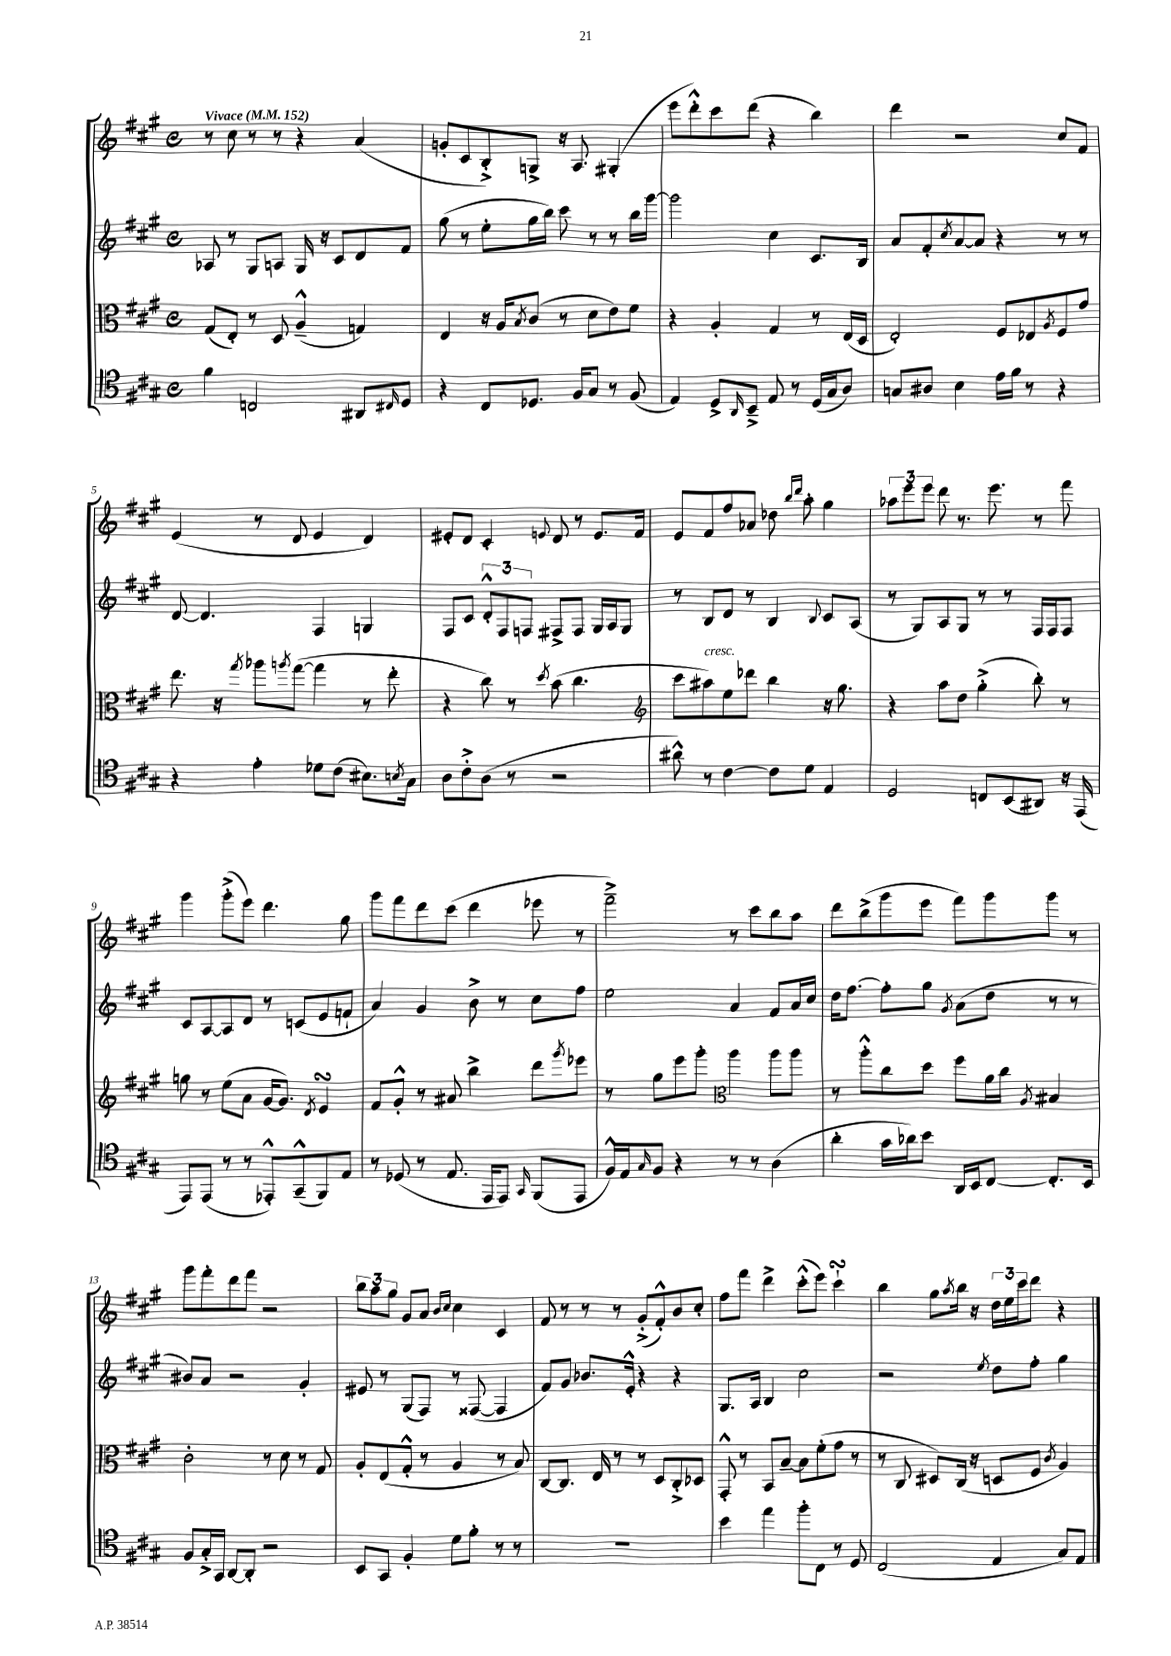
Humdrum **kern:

**kern	**kern	**kern	**kern
*part4	*part3	*part2	*part1
*staff4	*staff3	*staff2	*staff1
*clefC4	*clefC3	*clefG2	*clefG2
*k[f#c#g#]	*k[f#c#g#]	*k[f#c#g#]	*k[f#c#g#]
*M4/4	*M4/4	*M4/4	*M4/4
*met(c)	*met(c)	*met(c)	*met(c)
*MM152	*MM152	*MM152	*MM152
=1	=1	=1	=1
!	!	!	!LO:TX:a:B:t=Vivace
4f#\	(8G#/L	8A-X/	8r
.	8E'/J)	8r	8cc#\
2Cn/	8r	8G#/L	8r
.	8D/	8An/J	8r
.	(4A~^^/	16G#/	4r
.	.	16r	.
.	.	8c#/L	.
8AA#X/L	4Gn/)	8d/	(4a/
16qqC#X/	.	.	.
8D/J	.	8f#/J	.
=2	=2	=2	=2
4r	4E/	(8gg#\	8gn'/L
.	.	8r	8c#/
8C#/L	16r	8ee'\L	8B'^/)
.	16A/KL	.	.
.	8qB/	.	.
8.D-X/J	(8c#/J	16gg#\L	8Gn^/J
.	.	16bb\JJ)	.
.	8r	8ccc#\	16r
16F#/KL	.	.	8.A/
8G#/J	8d\L	8r	.
8r	8e\)	8r	(4G#X'/
(8F#/	8f#\J	16bb\LL	.
.	.	[16ggg#\JJ	.
=3	=3	=3	=3
4E/)	4r	2ggg#\]	8eee\L
.	.	.	8ddd'^^\)
8D^/L	4A'/	.	8ccc#\
16qqAA/	.	.	.
8BB~^/J	.	.	(8ddd\J
8E/	4G#/	4cc#\	4r
8r	.	.	.
(16D/LL	8r	8.c#/L	4bb\)
16G#/J	.	.	.
8A/J)	(16E/LL	.	.
.	16D/JJ	16B/Jk	.
=4	=4	=4	=4
8Gn/L	2E'/)	8a/L	4ddd\
8A#X/J	.	8f#'/	.
.	.	8qcc#/	.
4B\	.	[8a/	2r
.	.	8a/J]	.
16e\LL	8F#/L	4r	.
16f#\JJ	.	.	.
8r	8E-X/	.	.
.	8qA/	.	.
4r	8F#/	8r	8cc#/L
.	8g#/J	8r	8f#/J
!!LO:LB:g=z
=5	=5	=5	=5
4r	8.ee\	[8d/	(4e/
.	.	4.d/]	.
.	16r	.	.
.	8qgg#/	.	.
4e'\	8aa-X\L	.	8r
.	8qaan/	.	.
.	([8gg#\J	.	8d/
8d-X\L	4gg#\]	4F#/	4e/
(8c#\J	.	.	.
8.B#X\L)	8r	4Gn/	4d/)
.	8ee'\	.	.
8qBn/	.	.	.
16G#\Jk	.	.	.
=6	=6	=6	=6
8A\L	4r	8F#/L	8e#X'/L
8c#'^\	.	8c#/J	8d/J
(8A\J	8cc#\)	12d'^^/L	4c#'/
.	.	12F#/	.
8r	8r	.	.
.	.	12Fn/J	.
.	8qdd/	.	8qqen/
2r	(8b\	8F#X^/L	8d/
.	4.cc#\	8F#/J	8r
.	.	16G#/LL	8.e/L
.	.	16A/J	.
.	.	8G#/J	.
.	.	.	16f#/Jk
=7	=7	=7	=7
*	*clefG2	*	*
8a#X^^\)	8ccc#\L	8r	8e/L
!	!LO:TX:a:i:t=cresc.	!	!
8r	8aa#X\)	8B/L	8f#/
[4c#\	8ee\	8d/J	8ff#/
.	8ddd-X\J	8r	8a-X/J
8c#\L]	4bb\	4B/	8dd-X\
.	.	.	16qqbb/LL
.	.	.	16qqddd/JJ
8d\J	.	.	8aa'\
.	.	8qqB/	.
4E/	16r	8c#/L	4gg#\
.	8.gg#\	.	.
.	.	(8A/J	.
=8	=8	=8	=8
2D/	4r	8r	12aa-X\L
.	.	.	12eee\
.	.	8G#/L)	.
.	.	.	12eee\J
.	8aa\L	8A/	8ddd\
.	8dd\J	8G#/J	8.r
8Cn/L	(4gg#'^\	8r	.
.	.	.	8.eee\
(8BB/	.	8r	.
8AA#X/J)	8bb'\)	16F#/LL	8r
.	.	16F#/J	.
16r	8r	8F#/J	8fff#\
(16EE/	.	.	.
!!LO:LB:g=z
=9	=9	=9	=9
8EE/L)	8ggn\	8c#/L	4ggg#\
(8EE/J	8r	[8A/	.
8r	(8ee\L	8A/]	(8ggg#'^\L
8r	8a\J	8d/J	8eee\J)
8EE-X'^^/L)	[16g#/KL	8r	4.ddd\
.	8.g#/J])	.	.
(8GG#~^^/	.	(8cn/L	.
.	8qd/	.	.
8FF#/)	4esSSS/	8e/	.
8E/J	.	8fn`/J	8gg#\
=10	=10	=10	=10
8r	8f#/L	4a/)	8ggg#\L
(8D-X/	8g#'^^/J	.	8fff#\
8r	8r	4g#/	8ddd\
8.E/	8a#X/	.	(8ccc#\J
.	4bb^\	8b^\	4ddd\
16EE/KL	.	.	.
8EE/J)	.	8r	.
16qqGG#/	.	.	.
(8FF#/L	8ddd\L	8cc#\L	8eee-X\
.	8qggg#/	.	.
8EE/J	8eee-X\J	8ff#\J	8r
=11	=11	=11	=11
16F#^^/LL)	8r	2ee\	2fff#~^\)
16E/J	.	.	.
16qqG#/	.	.	.
8F#/J	8gg#\L	.	.
4r	8eee\	.	.
.	8ggg#'\J	.	.
*	*clefC3	*	*
8r	4aa\	4a/	8r
8r	.	.	8ccc#\L
(4A\	8aa\L	8f#/L	8bb\
.	8aa\J	16a/L	8aa\J
.	.	16cc#/JJ	.
=12	=12	=12	=12
4a'\	8r	16dd\KL	8ddd\L
.	.	[8.ff#\J	.
.	8aa'^^\L	.	(8bb^\
16g#\LL	8cc#\	8ff#'\L]	8ggg#\
16a-X\J)	.	.	.
8b\J	8dd\J	8gg#\J	8eee\J
.	.	8qg#/	.
16AA/LL	8ff#\L	(8a\L	8fff#\L)
16BB/J	.	.	.
[8C#/J	16a\L	8dd\J	8ggg#\
.	16cc#\JJ	.	.
.	8qA/	.	.
8.C#'/L]	4B#X/	8r	8ggg#\J
.	.	8r	8r
16BB/Jk	.	.	.
!!LO:LB:g=z
=13	=13	=13	=13
8F#/L	2c#'\	8b#X/L)	8ggg#\L
16G#'^/L	.	8a/J	8fff#'\
16GG#/JJ	.	.	.
[8AA/L	.	2r	8ddd\
8AA'/J]	.	.	8fff#\J
2r	8r	.	2r
.	8d\	.	.
.	8r	4g#'/	.
.	8G#/	.	.
=14	=14	=14	=14
8BB/L	8A'/L	8e#X/	12bb\L
.	.	.	12aa\
8GG#/J	(8E/	8r	.
.	.	.	12gg#\J
4F#'/	8G#'^^/J	(8G#/L	8g#/L
.	8r	8F#/J)	8a/J
.	.	.	16qqb/LL
.	.	.	16qqcc#/JJ
8d\L	4A/	8r	4cc#\
8f#'\J	.	([8F##X/	.
8r	8r	4F##/]	4c#/
8r	8B/)	.	.
=15	=15	=15	=15
1r	[8C#/L	8f#/L)	8f#/
.	8.C#/J]	8g#/J	8r
.	.	8.b-X/L	8r
.	16E/	.	.
.	8r	.	8r
.	.	16e'^^/Jk	.
.	8r	4r	(8g#'^/L
.	8D/L	.	8f#'^^/)
.	8C#'^/	4r	8b/
.	8D-X/J	.	8cc#'/J
=16	=16	=16	=16
4b\	8GG#'^^/	8.G#/L	8ff#\L
.	8r	.	8fff#\J
.	.	16A/Jk	.
4ee\	8BB/L	4B/	4ddd^\
.	[8B~/J	.	.
8ff#'\L	8B\L]	2cc#\	(8ccc#'^^\L
8C#\J	(8f#'\	.	8eee\J)
8r	8g#\J	.	4ccc#sSsS`\
8D/	8r	.	.
=17	=17	=17	=17
(2C#/	8r	2r	4bb\
.	8C#/	.	.
.	8D#X/L)	.	8gg#\L
.	.	.	8qaa/
.	(16C#/Jk	.	16bb\Jk
.	16r	.	16r
.	.	8qee/	.
4E/	8Dn/L	8dd\L	24dd\LL
.	.	.	24ee\
.	.	.	24ccc#\J
.	8F#/J	8ff#'\J	8ddd\J
.	8qc#/	.	.
8G#/L)	4A/)	4gg#\	4r
8E/J	.	.	.
==	==	==	==
*-	*-	*-	*-
